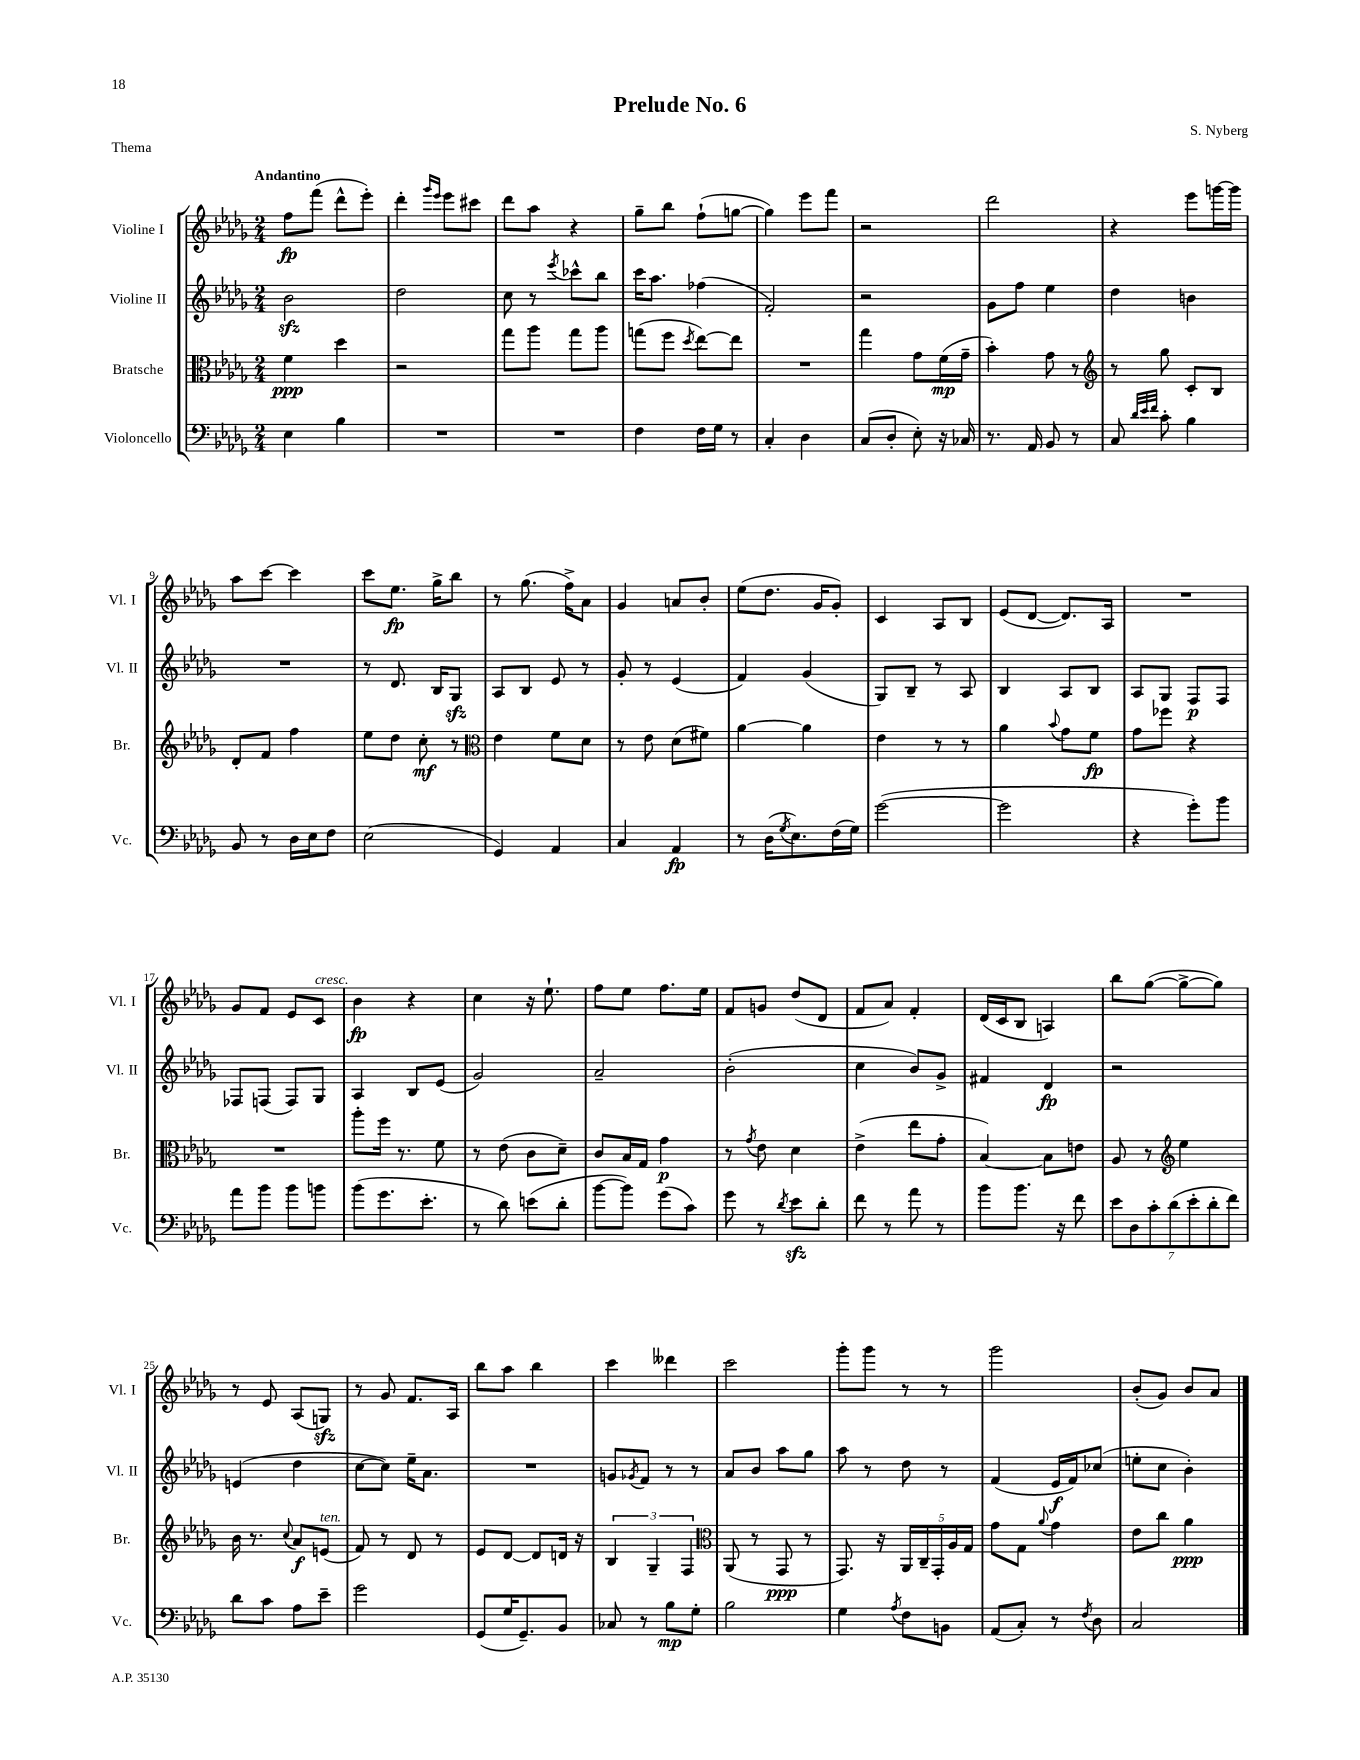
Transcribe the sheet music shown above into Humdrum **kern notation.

**kern	**kern	**kern	**kern
*staff4	*staff3	*staff2	*staff1
*clefF4	*clefC3	*clefG2	*clefG2
*k[b-e-a-d-g-]	*k[b-e-a-d-g-]	*k[b-e-a-d-g-]	*k[b-e-a-d-g-]
*M2/4	*M2/4	*M2/4	*M2/4
4E-	4f	2b-	8ff
.	.	.	(8fff
4B-	4dd-	.	8ddd-^^
.	.	.	8eee-')
=	=	=	=
2r	2r	2dd-	4ddd-'
.	.	.	16qqggg-
.	.	.	16qqeee-
.	.	.	8eee-
.	.	.	8ccc#
=	=	=	=
2r	8gg-	8cc	8ddd-
.	8aa-	8r	8aa-
.	.	8qeee-	.
.	8gg-	8ccc-^^	4r
.	8aa-	8bb-	.
=	=	=	=
4F	(8gg	16ccc	8gg-~
.	.	8.aa-	.
.	8ff	.	8bb-
.	8qdd-	.	.
16F	[8ee-)	(4ff-	(8ff`
16G-	.	.	.
8r	8ee-]	.	[8gg
=	=	=	=
4C'	2r	2f')	4gg])
4D-	.	.	8eee-
.	.	.	8fff
=	=	=	=
(8C	4gg-	2r	2r
8D-'	.	.	.
8E-')	8g-	.	.
16r	(16f	.	.
16C-	16g-~	.	.
=	=	=	=
8.r	4b-')	8g-	2ddd-
.	.	8ff	.
16AA-	.	.	.
8BB-	8g-	4ee-	.
8r	8r	.	.
=	=	=	=
*	*clefG2	*	*
8C	8r	4dd-	4r
32qqd-	.	.	.
32qqe-	.	.	.
32qqf	.	.	.
8c'	8gg-	.	.
4B-	8c'	4b	8eee-
.	8B-	.	[16ggg
.	.	.	16ggg]
=	=	=	=
8BB-	8d-'	2r	8aa-
8r	8f	.	[8ccc
16D-	4ff	.	4ccc]
16E-	.	.	.
8F	.	.	.
=	=	=	=
(2E-	8ee-	8r	8ccc
.	8dd-	8.d-	8.ee-
.	8cc'	.	.
.	.	16B-	16gg-^
.	8r	8G-	8bb-
=	=	=	=
*	*clefC3	*	*
4GG-)	4e-	8A-	8r
.	.	8B-	(8.gg-
4AA-	8f	8e-	.
.	.	.	16ff^)
.	8d-	8r	8a-
=	=	=	=
4C	8r	8g-'	4g-
.	8e-	8r	.
4AA-	(8d-	(4e-	8a
.	8f#)	.	8b-'
=	=	=	=
8r	[4a-	4f)	(8ee-
(16D-	.	.	8.dd-
8qG-	.	.	.
8.E-)	.	.	.
.	4a-]	(4g-	.
.	.	.	16g-
(16F	.	.	8g-')
16G-)	.	.	.
=	=	=	=
([2g-	4e-	8G-)	4c
.	.	8B-~	.
.	8r	8r	8A-
.	8r	8A-	8B-
=	=	=	=
2g-]	4a-	4B-	(8e-
.	.	.	[8d-
.	8qqb-	.	.
.	8g-	8A-	8.d-])
.	8f	8B-	.
.	.	.	16A-
=	=	=	=
4r	8g-	8A-	2r
.	8ff-	8G-	.
8g-')	4r	8F	.
8b-	.	8F	.
=	=	=	=
8a-	2r	8F-	8g-
8b-	.	(8F	8f
8b-	.	8F)	8e-
8b	.	8G-	8c
=	=	=	=
(8b-	8aa-'	4A-	4b-
8.g-	16ff	.	.
.	8.r	.	.
.	.	8B-	4r
8.e-'	.	.	.
.	8f	(8e-	.
=	=	=	=
8r	8r	2g-)	4cc
8d-)	(8e-	.	.
(8e	8c	.	16r
.	.	.	8.ee-`
8d-'	8d-~)	.	.
=	=	=	=
[8b-	8c	2a-~	8ff
8b-])	16B-	.	8ee-
.	16G-	.	.
(8g-	4g-	.	8.ff
8c)	.	.	.
.	.	.	16ee-
=	=	=	=
8g-	8r	(2b-'	8f
.	8qg-	.	.
8r	8e-	.	8g
8qd-	.	.	.
8e-	4d-	.	(8dd-
8d-'	.	.	8d-
=	=	=	=
8f	(4e-^	4cc	8f
8r	.	.	8a-)
8a-	8ee-	8b-)	4f'
8r	8g-'	8g-^	.
=	=	=	=
8b-	[4B-)	4f#	(16d-
.	.	.	16c
8.b-	.	.	8B-
.	8B-]	4d-	4A)
16r	.	.	.
8f	8e	.	.
=	=	=	=
14e-	8A-	2r	8bb-
14D-	.	.	.
.	8r	.	([8gg-
14c'	.	.	.
(14d-	.	.	.
*	*clefG2	*	*
.	4ee-	.	8gg-^_
14e-'	.	.	.
14d-'	.	.	.
.	.	.	8gg-])
14f)	.	.	.
=	=	=	=
8d-	16b-	(4e	8r
.	8.r	.	.
8c	.	.	8e-
.	8qqcc	.	.
8A-	8a-	4dd-	(8A-
8e-~	(8e	.	8G)
=	=	=	=
2g-	8f)	[8cc	8r
.	8r	8cc])	8g-
.	8d-	16ee-~	8.f
.	.	8.a-	.
.	8r	.	.
.	.	.	16A-
=	=	=	=
(8GG-	8e-	2r	8bb-
16G-	[8d-	.	8aa-
8.GG-~)	.	.	.
.	8d-]	.	4bb-
8BB-	16d	.	.
.	16r	.	.
=	=	=	=
8C-	6B-	8g	4ccc
.	.	8qg-	.
8r	.	8f	.
.	6G-~	.	.
8B-	.	8r	4ddd--
.	6F	.	.
8G-'	.	8r	.
=	=	=	=
*	*clefC3	*	*
2B-	(8AA-	8a-	2ccc
.	8r	8b-	.
.	8GG-	8aa-	.
.	8r	8gg-	.
=	=	=	=
4G-	8.GG-)	8aa-	8ggg-'
.	.	8r	8ggg-
.	16r	.	.
8qA-	.	.	.
8F	20AA-	8dd-	8r
.	20C~	.	.
.	20GG-'	.	.
8BB	.	8r	8r
.	20A-	.	.
.	20G-	.	.
=	=	=	=
(8AA-	8g-	(4f	2ggg-
8C')	8G-	.	.
.	8qqa-	.	.
8r	4g-	16e-	.
.	.	16f)	.
8qF	.	.	.
8D-	.	(8cc-	.
=	=	=	=
2C	8e-	8ee'	(8b-'
.	8cc	8cc	8g-)
.	4a-	4b-')	8b-
.	.	.	8a-
==	==	==	==
*-	*-	*-	*-
